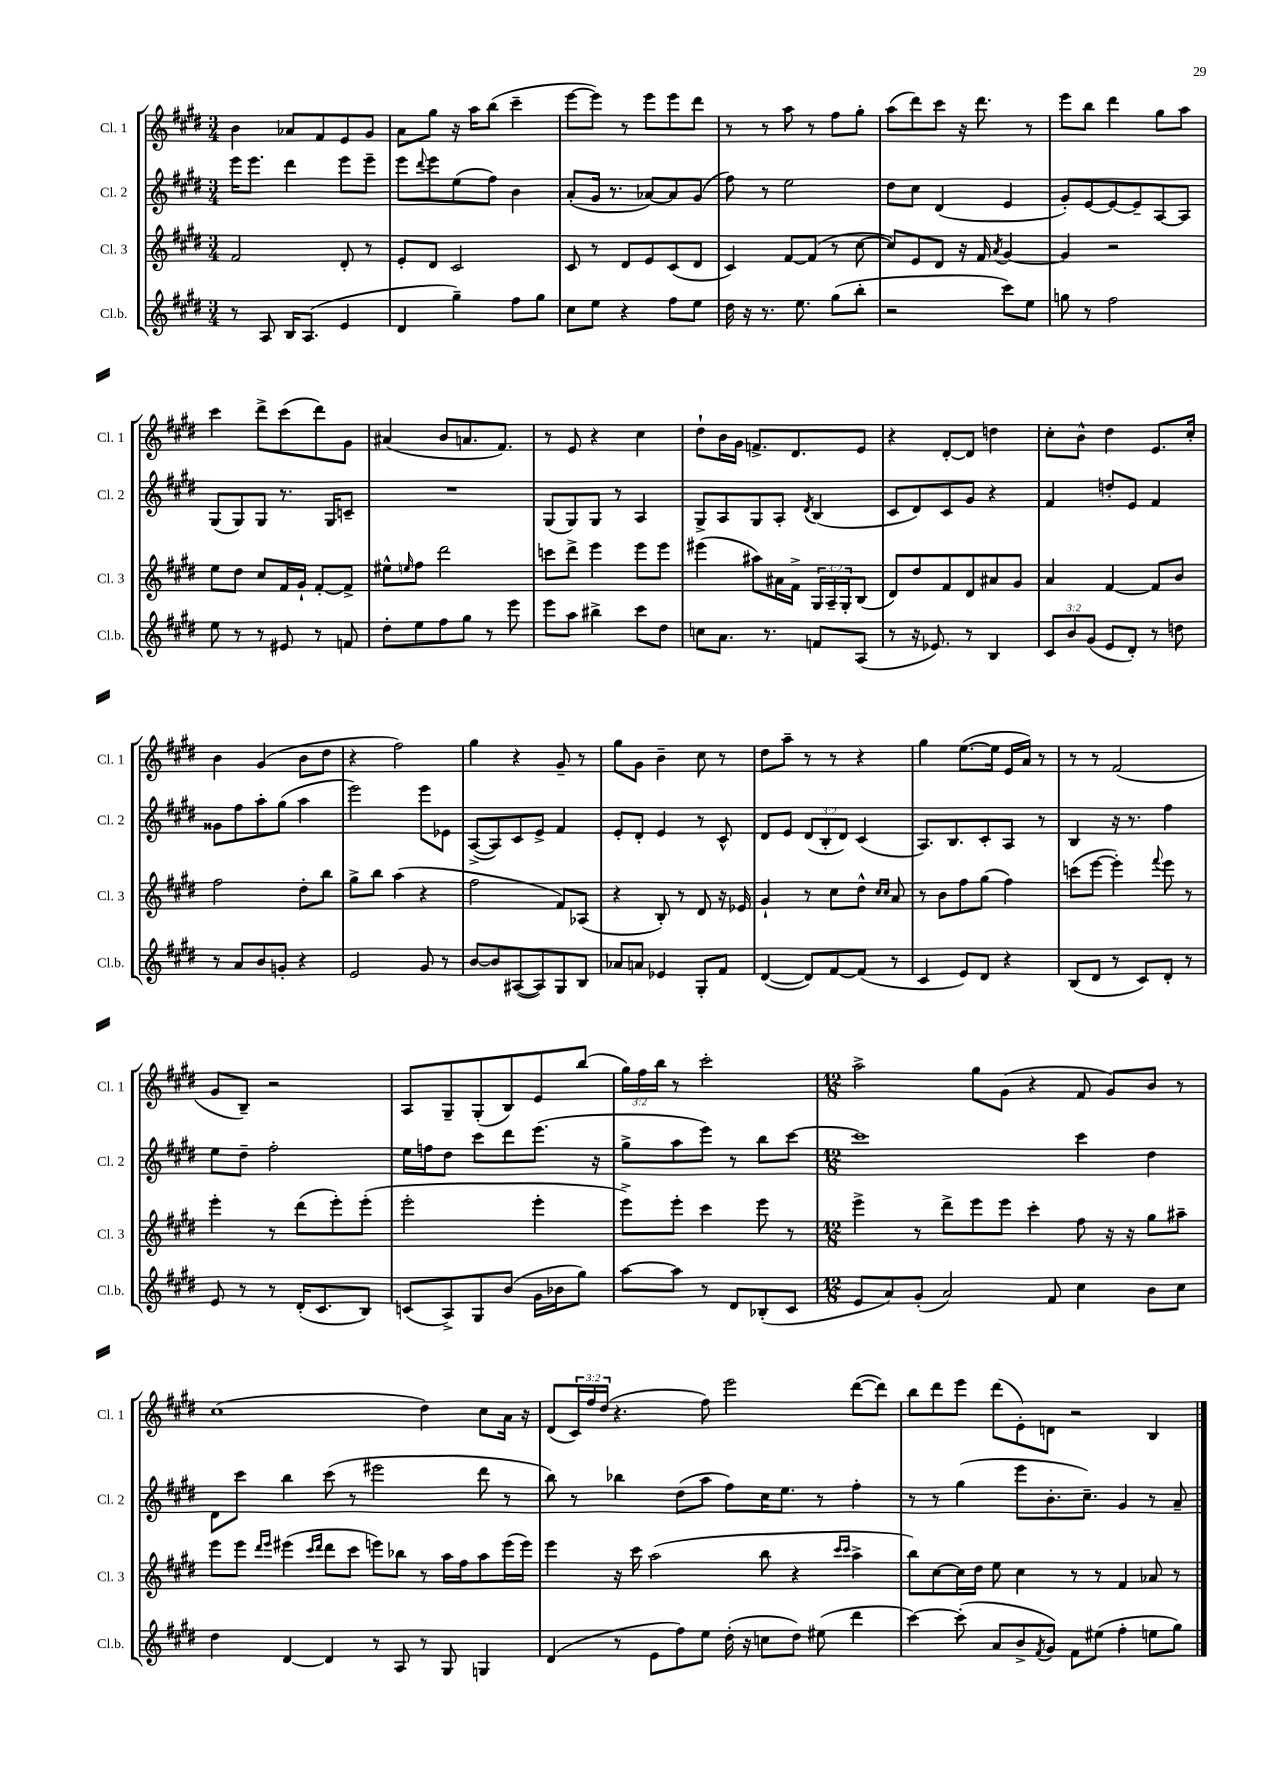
<<
\new StaffGroup <<
\new Staff = "s0" \with { instrumentName = "Cl. 1" shortInstrumentName = "Cl. 1" } {
    \clef treble \key e \major \numericTimeSignature \time 3/4 \override Staff.TupletNumber.text = #tuplet-number::calc-fraction-text
    b'4 aes'8 fis'8 e'8 gis'8 |
    a'8 gis''8 r16 a''16 b''8( cis'''4-- |
    e'''8~ e'''8) r8 e'''8 e'''8 dis'''8 |
    r8 r8 a''8 r8 fis''8 gis''8-. |
    a''8( dis'''8) cis'''8 r16 dis'''8. r8 |
    e'''8 b''8 dis'''4 gis''8 a''8 |
    cis'''4 dis'''8-> cis'''8( dis'''8) gis'8 |
    ais'4( b'8 a'8. fis'8.) |
    r8 e'8 r4 cis''4 |
    dis''8-! b'16 gis'16 f'8.-> dis'8. e'8 |
    r4 dis'8~-. dis'8 d''4 |
    cis''8-. b'8-^ dis''4 e'8. cis''16-. |
    b'4 gis'4( b'8 dis''8 |
    r4 fis''2) |
    gis''4 r4 gis'8-- r8 |
    gis''8 gis'8 b'4-- cis''8 r8 |
    dis''8 a''8-- r8 r8 r4 |
    gis''4 e''8.~( e''16 e'16 a'16) r8 |
    r8 r8 fis'2( |
    gis'8 b8--) r2 |
    a8 gis8-- gis8-.( b8) e'8 b''8( |
    \tuplet 3/2 { gis''16) fis''16 b''16 } r8 cis'''2-. |
    \numericTimeSignature \time 12/8 a''2-> gis''8 gis'8( r4 fis'8 gis'8) b'8 r8 |
    cis''1( dis''4) cis''8 a'16 r16 |
    dis'8( \tuplet 3/2 { cis'16) fis''16 dis''16( } r4. fis''8) e'''2 dis'''8~( dis'''8) |
    b''8 dis'''8 e'''8 dis'''8( e'8-.) d'8 r2 b4 \bar "|." |
}
\new Staff = "s1" \with { instrumentName = "Cl. 2" shortInstrumentName = "Cl. 2" } {
    \clef treble \key e \major \numericTimeSignature \time 3/4 \override Staff.TupletNumber.text = #tuplet-number::calc-fraction-text
    e'''16 e'''8. dis'''4 e'''8 e'''8-- |
    e'''8 \appoggiatura { dis'''8 } e'''8 e''8( fis''8) b'4 |
    a'8-.( gis'16 r8. aes'8~) aes'8 gis'8( |
    fis''8) r8 e''2 |
    dis''8 cis''8 dis'4( e'4 |
    gis'8-.) e'8~ e'8~ e'8-- a8~ a8 |
    gis8( gis8) gis8 r8. gis16 c'8-- |
    R2. |
    gis8( gis8) gis8 r8 a4 |
    gis8-> a8 gis8 a8-. \acciaccatura { dis'8 } b4( |
    cis'8 dis'8) cis'8 gis'8 r4 |
    fis'4 d''8-. e'8 fis'4 |
    gisis'8 fis''8 a''8-. gis''8( a''4 |
    e'''2) e'''8 ees'8 |
    a8~->( a8) cis'8 e'8-> fis'4 |
    e'8-. dis'8-. e'4 r8 cis'8-^ |
    dis'8 e'8 \tuplet 3/2 { dis'8( b8-. dis'8) } cis'4( |
    a8.) b8. cis'8-. a8 r8 |
    b4 r16 r8. fis''4 |
    e''8 dis''8-- fis''2-. |
    e''16 f''16 dis''8 cis'''8 dis'''8 e'''8.( r16 |
    gis''8-> a''8 e'''8) r8 b''8 cis'''8~ |
    \numericTimeSignature \time 12/8 cis'''1 cis'''4 dis''4 |
    dis'8 cis'''8 b''4 cis'''8( r8 eis'''2 dis'''8 r8 |
    b''8) r8 bes''4 dis''8( a''8 fis''8) cis''16 e''8. r8 fis''4-. |
    r8 r8 gis''4( e'''8 b'8.-. cis''8.--) gis'4 r8 a'8-- \bar "|." |
}
\new Staff = "s2" \with { instrumentName = "Cl. 3" shortInstrumentName = "Cl. 3" } {
    \clef treble \key e \major \numericTimeSignature \time 3/4 \override Staff.TupletNumber.text = #tuplet-number::calc-fraction-text
    fis'2 dis'8-. r8 |
    e'8-. dis'8 cis'2 |
    cis'8 r8 dis'8 e'8 cis'8( dis'8 |
    cis'4) fis'8~ fis'8( r8 cis''8~ |
    cis''8) e'8 dis'8 r16 fis'16 \acciaccatura { a'8 } gis'4~ |
    gis'4 r2 |
    e''8 dis''8 cis''8 fis'16 gis'16-! fis'8~-. fis'8-> |
    eis''8-^ \grace { e''16 } fis''8 dis'''2 |
    c'''8 dis'''8-> e'''4 e'''8 e'''8 |
    eis'''4( ais''8) ais'16 fis'16-> \tuplet 3/2 { gis16 a16-- gis16-. } b8( |
    dis'8) dis''8 fis'8 dis'8 ais'8 gis'8 |
    a'4 fis'4~ fis'8 b'8 |
    fis''2 dis''8-. b''8 |
    gis''8-> b''8 a''4( r4 |
    fis''2 fis'8) aes8( |
    r4 b8-.) r8 dis'8 r16 ees'16 |
    gis'4-! r8 cis''8 dis''8-^ \grace { cis''16 cis''16 } a'8 |
    r8 b'8 fis''8 gis''8( fis''4) |
    c'''8( e'''8~ e'''4-.) \appoggiatura { fis'''8 } e'''8 r8 |
    e'''4-. r8 dis'''8( e'''8-.) e'''8-.( |
    e'''2-. e'''4-. |
    e'''8->) e'''8-. cis'''4 e'''8 r8 |
    \numericTimeSignature \time 12/8 e'''4-> r8 dis'''8-> e'''8 e'''8 cis'''4-. fis''8 r16 r16 gis''8 ais''8-- |
    e'''8 e'''8 \grace { dis'''16 e'''16 } eis'''4( \grace { cis'''16 dis'''16 } dis'''8 cis'''8 e'''8) bes''8 r8 a''16 fis''16 a''8 e'''16( e'''16) |
    e'''4 r16 cis'''16 a''2( b''8 r4 \grace { cis'''16 cis'''16 } a''4-> |
    b''8) cis''8~ cis''16 dis''16 e''8 cis''4 r8 r8 fis'4 aes'8 r8 \bar "|." |
}
\new Staff = "s3" \with { instrumentName = "Cl.b." shortInstrumentName = "Cl.b." } {
    \clef treble \key e \major \numericTimeSignature \time 3/4 \override Staff.TupletNumber.text = #tuplet-number::calc-fraction-text
    r8 a8 b16 a8.( e'4 |
    dis'4 gis''4--) fis''8 gis''8 |
    cis''8 e''8 r4 fis''8 e''8 |
    dis''16 r16 r8. e''8. gis''8( b''8-. |
    r2 cis'''8) e''8 |
    g''8 r8 fis''2 |
    e''8 r8 r8 eis'8 r8 f'8 |
    dis''8-. e''8 fis''8 gis''8 r8 e'''8 |
    e'''8 a''8 bis''4-> cis'''8 dis''8 |
    c''8 a'8. r8. f'8 a8( |
    r8 r16 ees'8.) r8 b4 |
    \tuplet 3/2 { cis'8 b'8 gis'8( } e'8 dis'8-.) r8 d''8 |
    r8 a'8 b'8 g'8-. r4 |
    e'2 gis'8 r8 |
    b'8~ b'8 ais8~( ais8) gis8 b8 |
    aes'8 a'8 ees'4 gis8-. fis'8 |
    dis'4~( dis'8) fis'8~ fis'8( r8 |
    cis'4 e'8) dis'8 r4 |
    b8( dis'8 r8 cis'8) dis'8-. r8 |
    e'8 r8 r8 dis'16-.( cis'8. b8) |
    c'8( a8->) gis8 b'8( gis'16 bes'16 gis''8) |
    a''8~ a''8 r8 dis'8 bes8-.( cis'8 |
    \numericTimeSignature \time 12/8 e'8 a'8) gis'8-.( a'2) fis'8 cis''4 b'8 cis''8 |
    dis''4 dis'4~ dis'4 r8 a8 r8 gis8 g4 |
    dis'4( r8 e'8 fis''8) e''8 dis''16-.( r16 c''8 dis''8) eis''8( dis'''4 |
    cis'''4~) cis'''8-.( a'8 b'8-> \acciaccatura { fis'8 } gis'8) fis'8 eis''8( fis''4-. e''8 gis''8) \bar "|." |
}
>>
>>
\layout { \context { \Score \remove "Bar_number_engraver" } }
